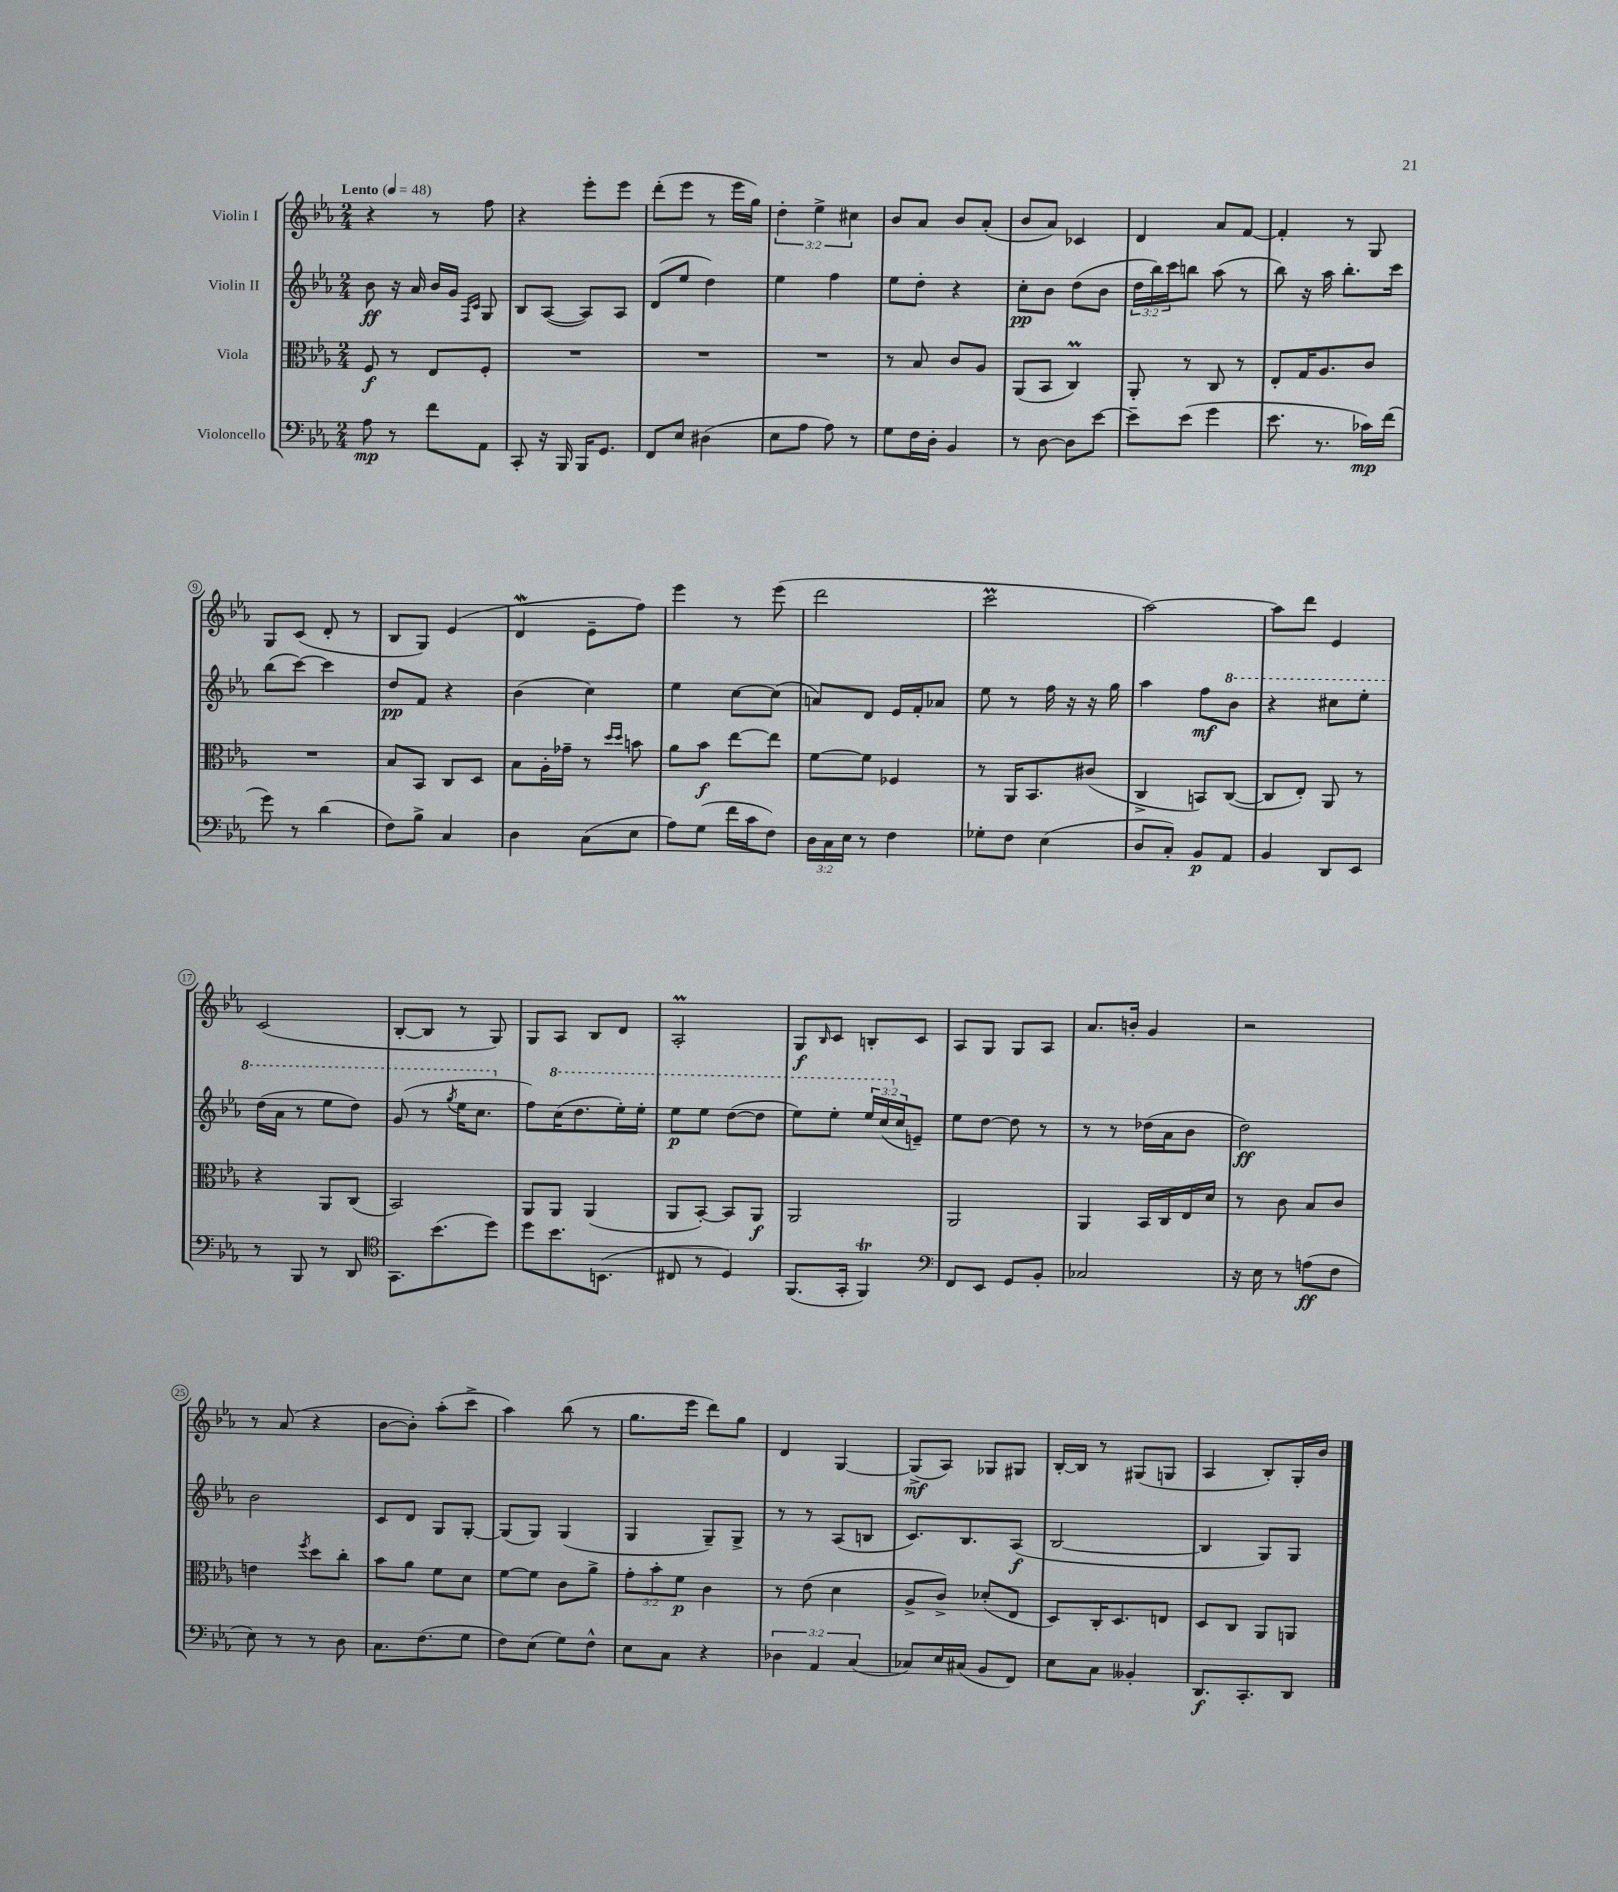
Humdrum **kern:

**kern	**kern	**kern	**kern
*staff4	*staff3	*staff2	*staff1
*clefF4	*clefC3	*clefG2	*clefG2
*k[b-e-a-]	*k[b-e-a-]	*k[b-e-a-]	*k[b-e-a-]
*M2/4	*M2/4	*M2/4	*M2/4
*MM48	*MM48	*MM48	*MM48
8A-	8F	8b-	4r
8r	8r	16r	.
.	.	16a-	.
8f	8E-	16b-	8r
.	.	16g	.
.	.	16qqF	.
.	.	16qqc	.
8AA-	8F'	8G	8ff
=	=	=	=
8CC'	2r	8B-	4r
16r	.	([8A-	.
16BBB-	.	.	.
16BBB-	.	8A-])	8eee-'
8.GG	.	.	.
.	.	8A-	8eee-
=	=	=	=
8FF	2r	(8d	(8ddd'
8E-	.	8ee-	8eee-
(4D#	.	4dd)	8r
.	.	.	16eee-
.	.	.	16gg)
=	=	=	=
8E-	2r	4ee-	6dd'
8A-	.	.	.
.	.	.	6ee-^
8A-)	.	4ff	.
.	.	.	6cc#
8r	.	.	.
=	=	=	=
8G	8r	8ee-	8b-
16F	8B-	8dd'	8a-
16D'	.	.	.
4BB-	8c	4r	8b-
.	8A-	.	(8a-'
=	=	=	=
8r	(8AA-	8cc'	8b-
[8D	8BB-	8b-	8a-)
8D]	4C)	(8dd	4c-
[8e-	.	8b-	.
=	=	=	=
8e-~]	8AA-'	24dd	4d
.	.	24bb-)	.
.	.	24ccc	.
(8e-	8r	8bb	.
4g	8C	(8aa-	8a-
.	8r	8r	[8f
=	=	=	=
8.e-	8E-'	8bb-)	4f']
.	16G	16r	.
8.r	8.A-	16aa-	.
.	.	8.bb-'	8r
16c-)	8c	.	8G
(16f	.	16ccc	.
=	=	=	=
8g)	2r	(8bb-	8G
8r	.	[8ccc)	(8c
(4d	.	4ccc]	8d'
.	.	.	8r
=	=	=	=
8F)	8B-	8dd	8B-
8B-^	8BB-	8f	8G)
4C	8C	4r	(4e-
.	8D	.	.
=	=	=	=
4D	8B-	(4b-	4d
.	16A-'	.	.
.	16g-~	.	.
(8C	8r	4cc)	8e-~
.	16qqdd	.	.
.	16qqdd	.	.
8E-	8b	.	8ff)
=	=	=	=
8A-)	8a-	4ee-	4eee-
(8G	8b-	.	.
16f	[8ee-	[8cc	8r
16c	.	.	.
8F)	8ee-]	(8cc]	(8eee-
=	=	=	=
24D	[8f	8a)	2ddd
24C	.	.	.
24E-	.	.	.
8r	8f]	8d	.
4F	4F-	16e-	.
.	.	16f'	.
.	.	8a-	.
=	=	=	=
8G-'	8r	8ee-	2ccc
8F	16AA-	8r	.
.	8.BB-	.	.
(4E-	.	16ff	.
.	.	16r	.
.	(8c#	16r	.
.	.	16gg	.
=	=	=	=
8D	4C^	4aa-	[2aa-)
8C')	.	.	.
8BB-	8BB)	8ff	.
8AA-	([8C	8bb-	.
=	=	=	=
4BB-	8C]	4r	8aa-]
.	8E-')	.	8ddd
8DD	8AA-	8ccc#	4e-
8EE-	8r	8eee-'	.
=	=	=	=
8r	4r	(16ddd	(2c
.	.	16aa-	.
8BBB-	.	8r	.
8r	8AA-	8eee-	.
8DD	(8C	8ddd)	.
=	=	=	=
*clefC4	*	*	*
8.GG	2BB-)	(8gg	[8B-'
.	.	8r	8B-]
(8.b-	.	.	.
.	.	8qggg	.
.	.	16eee-	8r
.	.	8.ccc	.
8dd)	.	.	8G)
=	=	=	=
8dd	8AA-	8ff)	8G
8.b-	8AA-	(16ccc	8A-
.	.	8.ddd	.
.	(4AA-	.	8B-
(8.BB	.	.	.
.	.	16eee-')	8d
.	.	16eee-'	.
=	=	=	=
8C#	8AA-	8eee-	2A-'
8r	[8BB-')	8eee-	.
4D)	8BB-]	([8ddd	.
.	8AA-	8ddd]	.
=	=	=	=
(8.FF	2AA-	8eee-)	8G
.	.	.	16qqB-
.	.	8eee-'	8c
16GG'	.	.	.
4FF)	.	24eee-	8B'
.	.	(24ccc	.
.	.	24cc	.
.	.	8e~)	8c
=	=	=	=
*clefF4	*	*	*
8FF	2AA-	8ee-	8A-
8EE-	.	[8dd	8G
8GG	.	8dd]	8G
8BB-'	.	8r	8A-
=	=	=	=
2C-	4AA-	8r	8.a-
.	.	8r	.
.	.	.	16b'
.	16BB-	(16dd-	4g
.	16C	16a-	.
.	16E-	8b-	.
.	16d	.	.
=	=	=	=
16r	8r	2dd)	2r
16E-	.	.	.
8r	8c	.	.
(8A	8B-	.	.
8F	8c	.	.
=	=	=	=
8E-)	4e	2b-	8r
8r	.	.	(8a-
.	8qff	.	.
8r	8dd	.	4r
8D	8cc'	.	.
=	=	=	=
8.C	8b-	8c	[8b-
.	8a-	8d	8b-'])
(8.F	.	.	.
.	8f	8G	(8aa-'
8G	8d	[8G'	8ccc^
=	=	=	=
8F)	[8f	(8G]	4aa-)
(8E-	8f]	8G)	.
8G)	8c	(4G	(8bb-
8F^^	8a-^	.	8r
=	=	=	=
8E-	12g'	4G	8.gg
.	12b-'	.	.
8C	.	.	.
.	12f	.	.
.	.	.	16eee-
4r	4c	8G~)	8ddd)
.	.	8G^	8gg
=	=	=	=
6D-	8r	8r	4d
.	(8e-	8r	.
6AA-	.	.	.
.	4d	(8A-	[4G
(6C	.	.	.
.	.	8B	.
=	=	=	=
8C-)	8A-^	8.c)	(8G^]
16E-	8c^)	.	8A-)
(16C#	.	8.B-	.
8BB-	(8d-'	.	8G-
8FF)	8E-	(8A-	8G#
=	=	=	=
8E-	8D)	[2B-	[16B-'
.	.	.	16B-]
8C	16C'	.	8r
.	8.D	.	.
4BB--'	.	.	(8G#
.	8E	.	8G
=	=	=	=
8.DD	8D	4B-]	4A-
.	8C	.	.
8.CC'	.	.	.
.	8AA-	8G)	8B-')
8DD	8AA	8G	16G'
.	.	.	16b-
==	==	==	==
*-	*-	*-	*-
